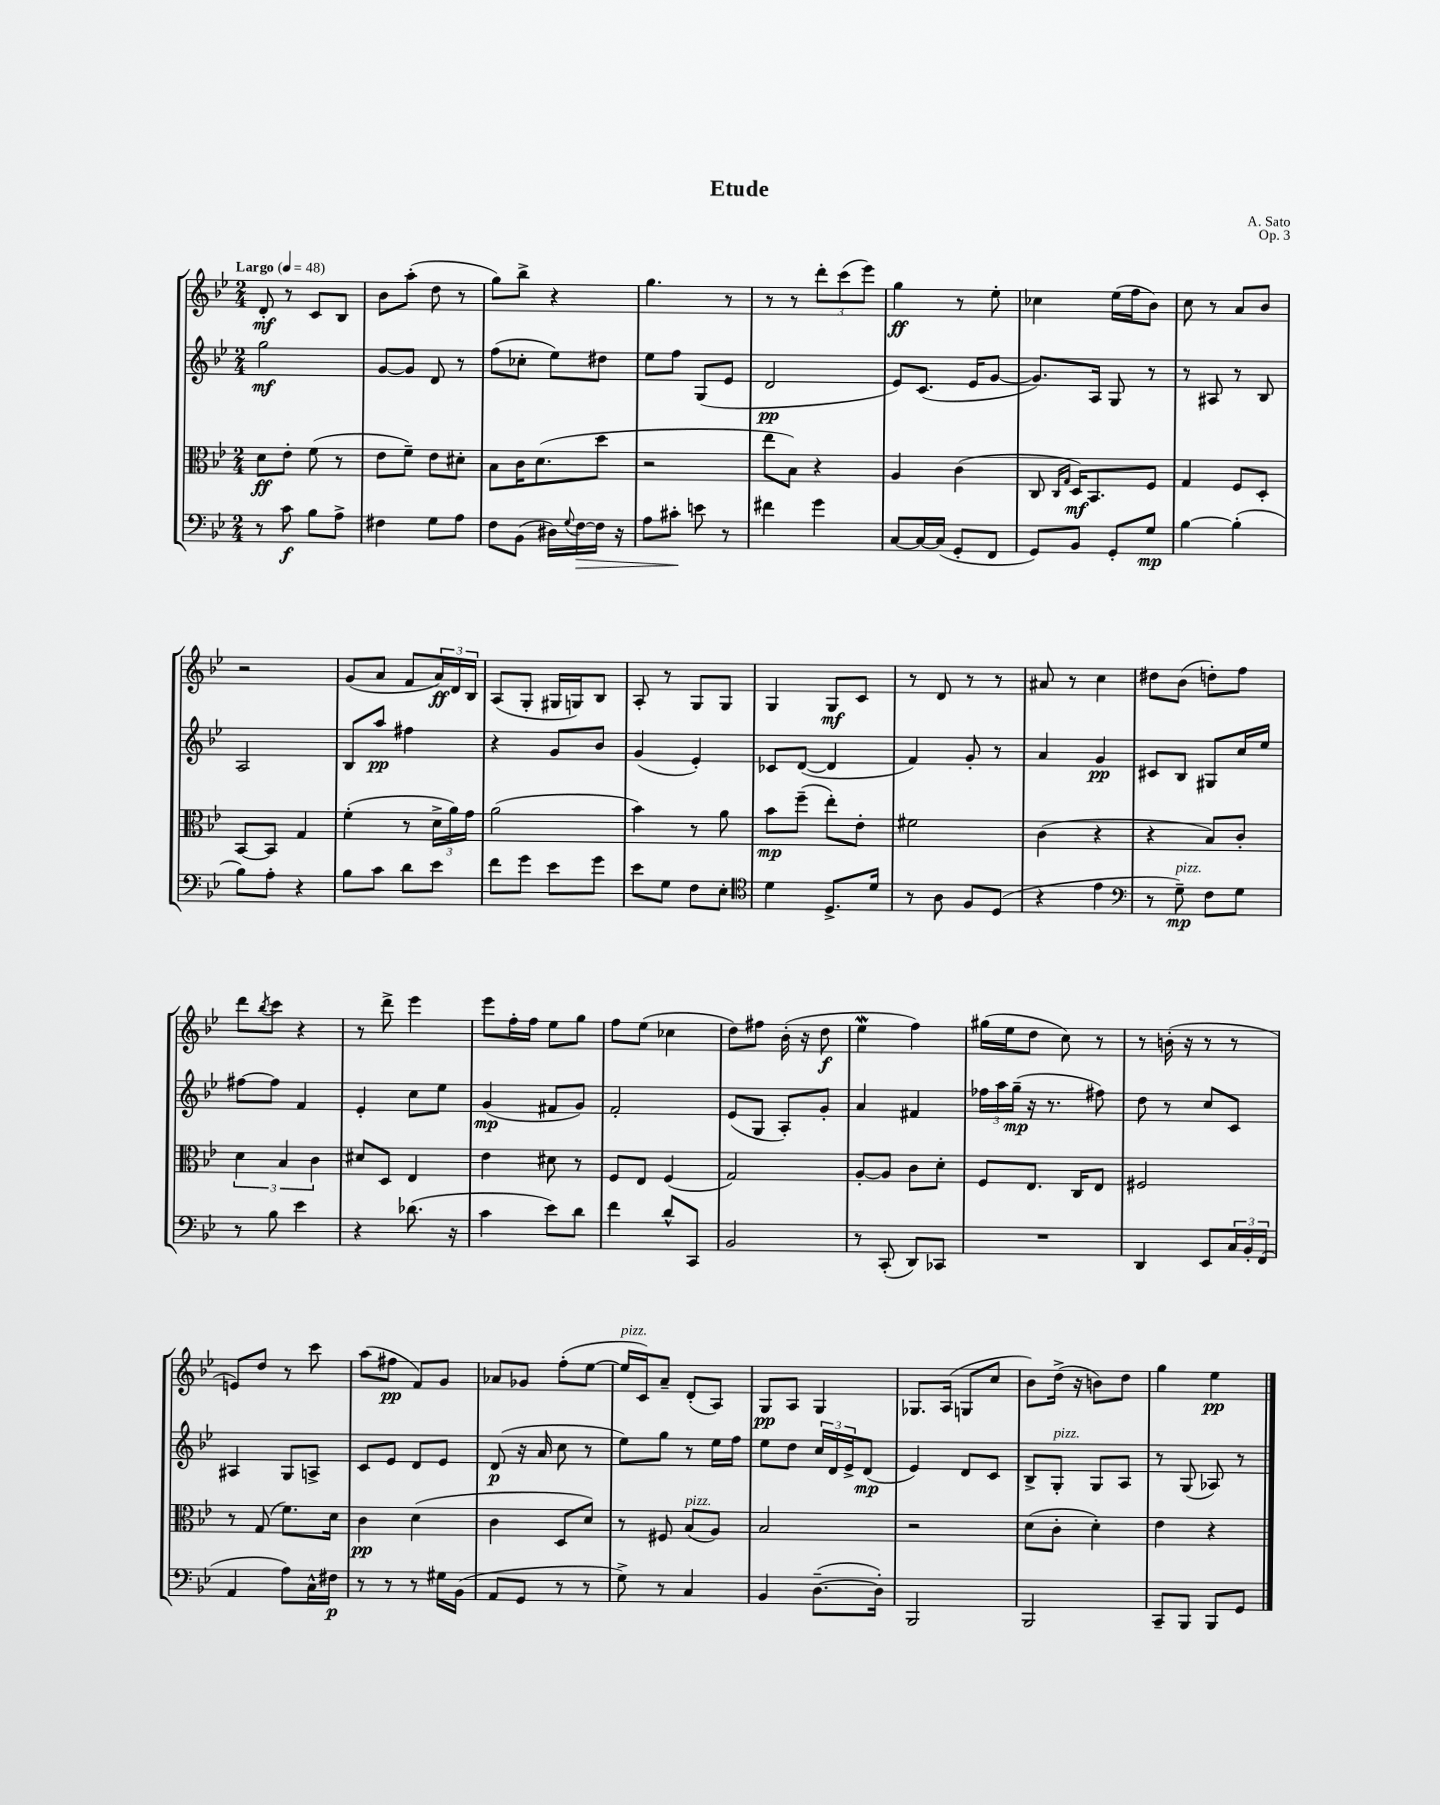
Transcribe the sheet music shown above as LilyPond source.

\header { title = "Etude" composer = "A. Sato" opus = "Op. 3" }
<<
\new StaffGroup <<
\new Staff = "s0" {
    \clef treble \key bes \major \numericTimeSignature \time 2/4 \tempo "Largo" 4 = 48
    d'8-.\mf r8 c'8 bes8 |
    bes'8 a''8-.( d''8 r8 |
    g''8) bes''8-> r4 |
    g''4. r8 |
    r8 r8 \tuplet 3/2 { d'''8-. c'''8( ees'''8) } |
    g''4\ff r8 ees''8-. |
    ces''4 ees''16( f''16 bes'8) |
    c''8 r8 a'8 bes'8 |
    r2 |
    g'8( a'8 f'8 \tuplet 3/2 { a'16\ff) d'16 bes16 } |
    a8( g8-. gis16 g16) bes8 |
    a8-. r8 g8 g8 |
    g4 g8\mf c'8 |
    r8 d'8 r8 r8 |
    ais'8 r8 c''4 |
    dis''8 bes'8( d''8-.) f''8 |
    d'''8 \acciaccatura { bes''8 } c'''8 r4 |
    r8 d'''8-> ees'''4 |
    ees'''8 f''16-. f''16 ees''8 g''8 |
    f''8 ees''8( ces''4 |
    d''8) fis''8 bes'16-.( r16 d''8\f |
    ees''4\mordent f''4) |
    gis''16( ees''16 d''8 c''8) r8 |
    r8 b'16-.( r16 r8 r8 |
    e'8) d''8 r8 c'''8 |
    a''8( fis''8\pp f'8) g'8 |
    aes'8 ges'8 f''8-.( ees''8~ |
    ees''16^\markup { \italic "pizz." } c'16) a'8-- d'8-.( a8) |
    g8\pp a8 g4 |
    ges8. a16( g8 c''8 |
    bes'8) d''16->( r16 b'8) d''8 |
    g''4 ees''4\pp \bar "|." |
}
\new Staff = "s1" {
    \clef treble \key bes \major \numericTimeSignature \time 2/4
    g''2\mf |
    g'8~ g'8 d'8 r8 |
    f''8( ces''8-. ees''8) dis''8 |
    ees''8 f''8 g8( ees'8 |
    d'2\pp |
    ees'8) c'8.( ees'16 g'8~ |
    g'8.) a16 g8 r8 |
    r8 ais8 r8 bes8 |
    a2 |
    bes8 a''8\pp fis''4 |
    r4 g'8 bes'8 |
    g'4( ees'4-.) |
    ces'8 d'8~( d'4 |
    f'4) g'8-. r8 |
    a'4 g'4\pp |
    cis'8 bes8 gis8 c''16 ees''16 |
    fis''8~ fis''8 f'4 |
    ees'4-. c''8 ees''8 |
    g'4\mp( fis'8 g'8) |
    f'2-. |
    ees'8( g8 a8-.) g'8-. |
    a'4 fis'4 |
    \tuplet 3/2 { fes''16 a''16 g''16--\mp( } r16 r8. fis''8) |
    d''8 r8 c''8 c'8 |
    ais4 g8 a8-> |
    c'8 ees'8 d'8 ees'8 |
    d'8\p( r16 a'16 c''8 r8 |
    ees''8) g''8 r8 ees''16 f''16 |
    ees''8 d''8 \tuplet 3/2 { c''16 d'16 ees'16-> } d'8\mp( |
    ees'4) d'8 c'8 |
    bes8-> g8-.^\markup { \italic "pizz." } g8 a8 |
    r8 g8( aes8) r8 \bar "|." |
}
\new Staff = "s2" {
    \clef alto \key bes \major \numericTimeSignature \time 2/4
    d'8\ff ees'8-. f'8( r8 |
    ees'8 f'8--) ees'8 dis'8-. |
    bes8 c'16 d'8.( d''8 |
    r2 |
    ees''8 bes8) r4 |
    a4 c'4( |
    c8 \grace { c16 g16 } d16\mf) bes,8. f8 |
    g4 f8 d8-. |
    bes,8~ bes,8 g4 |
    f'4-.( r8 \tuplet 3/2 { d'16-> a'16) g'16 } |
    a'2( |
    bes'4) r8 a'8 |
    bes'8\mp f''8--( ees''8-.) ees'8-. |
    fis'2 |
    c'4( r4 |
    r4 bes8) c'8-. |
    \tuplet 3/2 { d'4 bes4 c'4 } |
    dis'8 d8 ees4 |
    ees'4 dis'8 r8 |
    f8 ees8 f4( |
    g2) |
    a8~-. a8 c'8 d'8-. |
    f8 ees8. c16 ees8 |
    fis2 |
    r8 g8( f'8.) d'16 |
    c'4\pp d'4( |
    c'4 d8 d'8) |
    r8 fis8 bes8^\markup { \italic "pizz." }( a8) |
    bes2 |
    r2 |
    d'8( c'8-. d'4-.) |
    ees'4 r4 \bar "|." |
}
\new Staff = "s3" {
    \clef bass \key bes \major \numericTimeSignature \time 2/4
    r8 c'8\f bes8 a8-> |
    fis4 g8 a8 |
    f8 bes,8( dis16) \appoggiatura { g8 } f16~\> f16 r16 |
    a8 cis'8-.\! e'8 r8 |
    fis'4 g'4 |
    c8~ c16~ c16( g,8-. f,8 |
    g,8) bes,8 g,8-. g8\mp |
    bes4~ bes4-.( |
    bes8) a8-. r4 |
    bes8 c'8 d'8 ees'8 |
    f'8 g'8 ees'8 g'8 |
    ees'8 g8 f8 ees8-. |
    \clef tenor d'4 d8.-> d'16 |
    r8 a8 f8 d8( |
    r4 ees'4 |
    \clef bass r8 g8--\mp^\markup { \italic "pizz." }) f8 g8 |
    r8 bes8 ees'4 |
    r4 des'8.( r16 |
    c'4 ees'8) d'8 |
    f'4 d'8-^ c,8 |
    bes,2 |
    r8 c,8-.( d,8) ces,8 |
    R2 |
    d,4 ees,8 \tuplet 3/2 { c16 bes,16-. f,16( } |
    a,4 a8) c16-^ fis16\p |
    r8 r8 r8 gis16 bes,16( |
    a,8 g,8 r8 r8 |
    g8->) r8 c4 |
    bes,4 d8.~--( d16-.) |
    bes,,2 |
    bes,,2 |
    c,8-- bes,,8 bes,,8 g,8 \bar "|." |
}
>>
>>
\layout { \context { \Score \remove "Bar_number_engraver" } }
